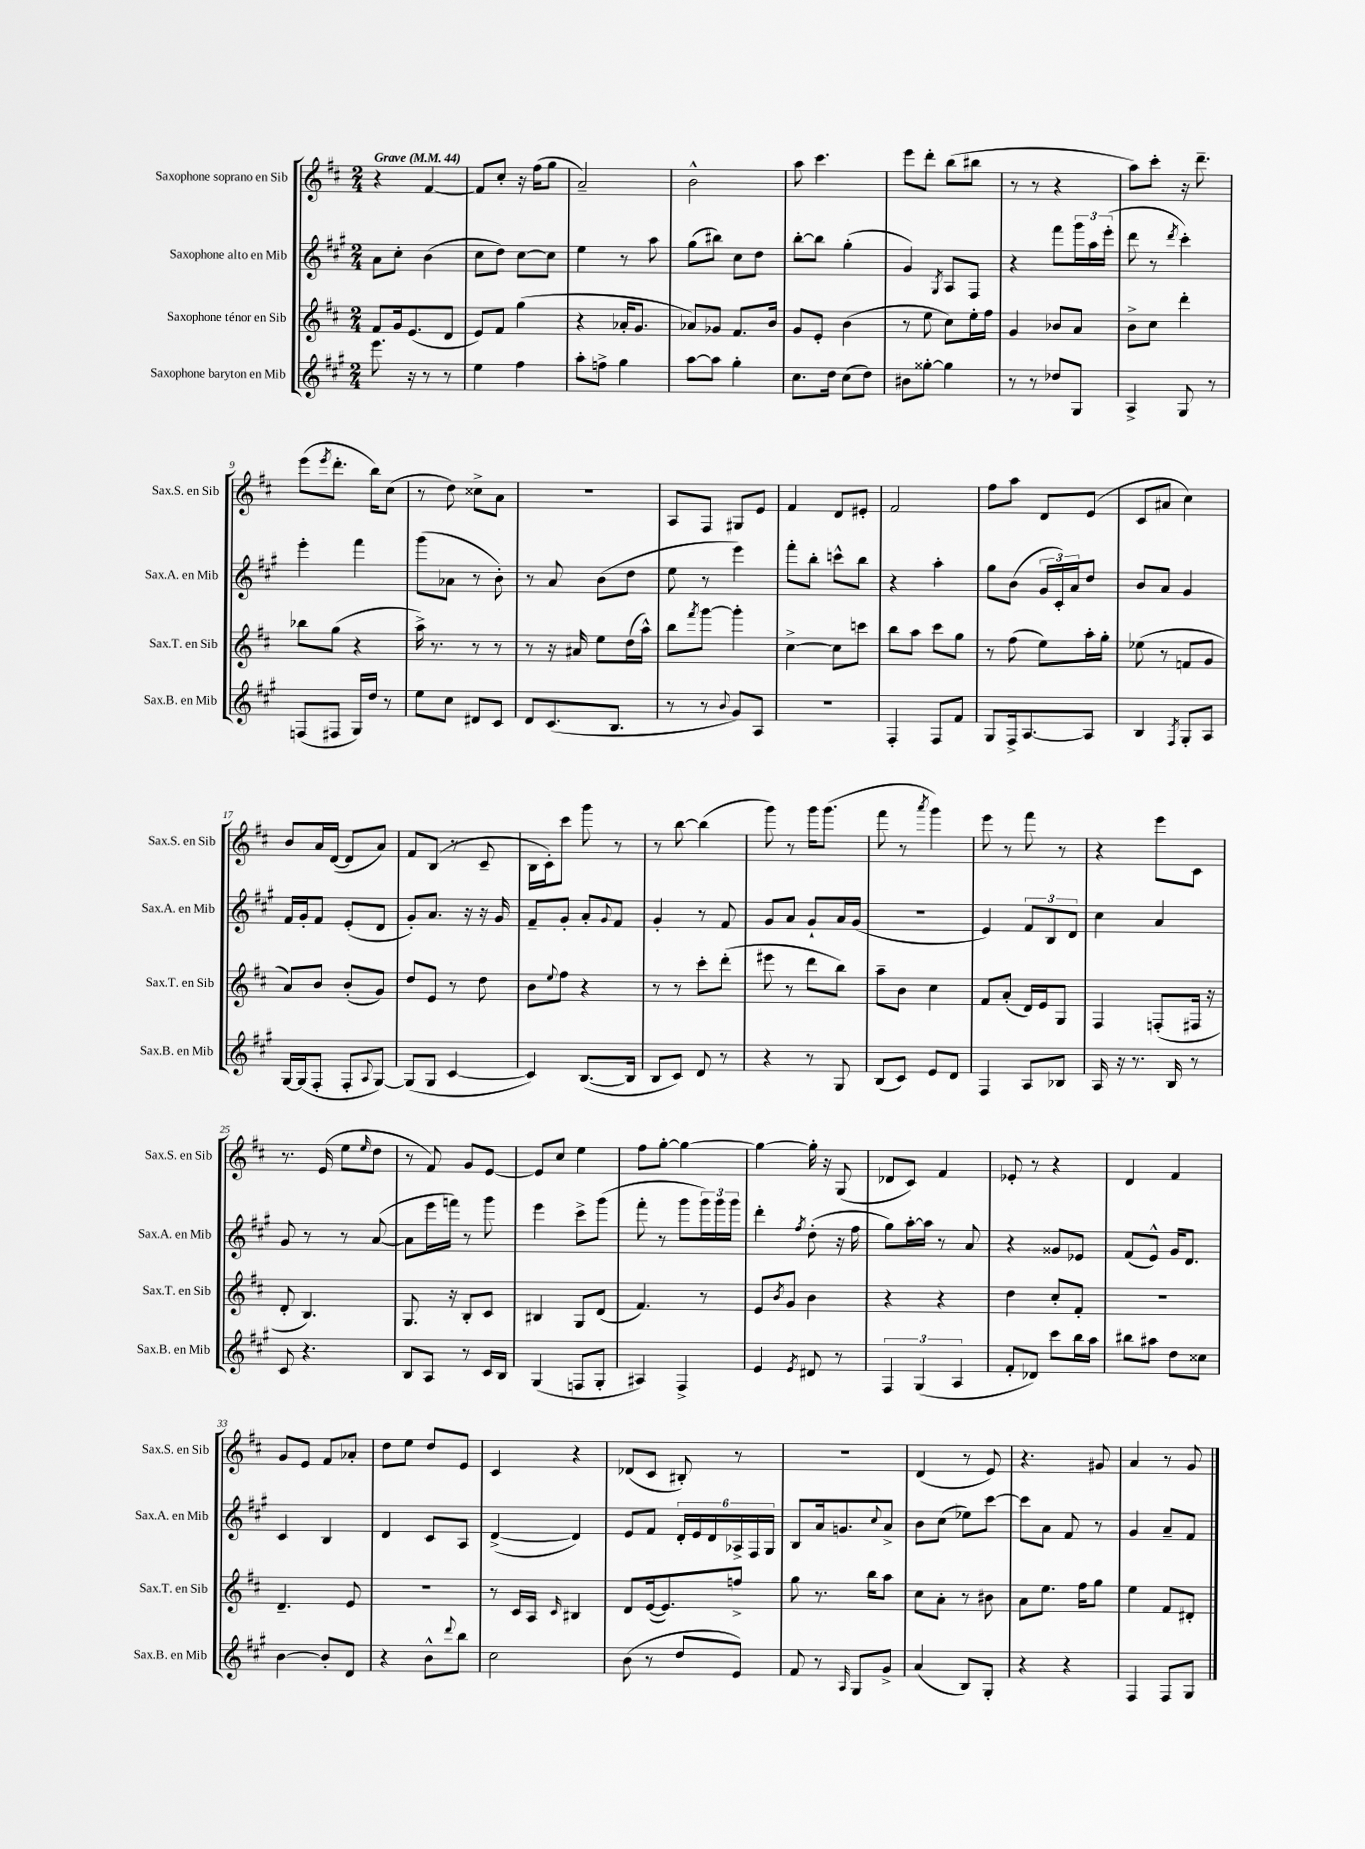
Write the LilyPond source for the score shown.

<<
\new StaffGroup <<
\new Staff = "s0" \with { instrumentName = "Saxophone soprano en Sib" shortInstrumentName = "Sax.S. en Sib" } {
    \clef treble \key d \major \numericTimeSignature \time 2/4 \tempo "Grave" 4 = 44
    r4 fis'4~ |
    fis'8 cis''8-. r16 fis''16( g''8 |
    a'2--) |
    b'2-^ |
    a''8 cis'''4. |
    e'''8 d'''8-. b''8( bis''8 |
    r8 r8 r4 |
    a''8) cis'''8-. r16 d'''8.-- |
    e'''8( \acciaccatura { e'''8 } d'''8.-. b''16) cis''8( |
    r8 d''8) cisis''8-> a'8 |
    R2 |
    a8 fis8 gis8 e'8 |
    fis'4 d'8 eis'8-. |
    fis'2 |
    fis''8 a''8 d'8 e'8( |
    cis'8 ais'8 cis''4) |
    b'8 a'16 d'16~( d'8 a'8) |
    fis'8 b8( r8 cis'8-- |
    b16 cis'16-.) cis'''8 g'''8 r8 |
    r8 b''8~ b''4( |
    g'''8) r8 g'''16 g'''8.( |
    fis'''8 r8 \acciaccatura { a'''8 } g'''4) |
    e'''8 r8 fis'''8 r8 |
    r4 e'''8 cis'8 |
    r8. e'16( e''8 \grace { e''16 } d''8 |
    r8 fis'8) g'8 e'8~ |
    e'8 cis''8 e''4 |
    fis''8 g''8~-. g''4~ |
    g''4~ g''16-. r16 g8( |
    des'8 cis'8) fis'4 |
    ees'8-. r8 r4 |
    d'4 fis'4 |
    g'8 e'8 fis'8 aes'8-. |
    d''8 e''8 d''8 e'8 |
    cis'4 r4 |
    des'8( cis'8 bis8-.) r8 |
    R2 |
    d'4( r8 e'8) |
    r4. gis'8 |
    a'4 r8 g'8 \bar "|." |
}
\new Staff = "s1" \with { instrumentName = "Saxophone alto en Mib" shortInstrumentName = "Sax.A. en Mib" } {
    \clef treble \key a \major \numericTimeSignature \time 2/4
    a'8 cis''8-. b'4( |
    cis''8 d''8) cis''8~ cis''8 |
    e''4 r8 a''8 |
    gis''8( bis''8) cis''8 d''8 |
    b''8~-. b''8 gis''4-.( |
    gis'4) \acciaccatura { gis8 } a8 fis8 |
    r4 fis'''8 \tuplet 3/2 { gis'''16 a''16 e'''16-.( } |
    d'''8 r8 \acciaccatura { d'''8 } cis'''4-.) |
    e'''4-. fis'''4 |
    gis'''8( aes'8 r8 b'8-.) |
    r8 a'8 b'8( d''8 |
    e''8 r8 e'''4) |
    fis'''8-. b''8-. c'''8-^ b''8 |
    r4 a''4-. |
    gis''8 b'8( \tuplet 3/2 { gis'16 cis'16-.) a'16 } d''8 |
    b'8 a'8 gis'4 |
    fis'16 gis'16-. fis'8 e'8-.( d'8 |
    gis'8-.) a'8. r16 r16 gis'16 |
    fis'8-- gis'8-. a'8-. \appoggiatura { gis'8 } fis'8 |
    gis'4-. r8 fis'8 |
    gis'8 a'8 gis'8-! a'16 gis'16( |
    R2 |
    e'4) \tuplet 3/2 { fis'8 b8 d'8 } |
    cis''4 a'4 |
    gis'8 r8 r8 a'8~( |
    a'8 e'''16 f'''16) r8 gis'''8 |
    e'''4 cis'''8-> gis'''8( |
    fis'''8-. r8 gis'''8 \tuplet 3/2 { gis'''16) gis'''16 gis'''16 } |
    d'''4-. \acciaccatura { fis''8 } d''8-.( r16 fis''16 |
    gis''8) a''16~-. a''16 r8 a'8 |
    r4 gisis'8 ees'8 |
    fis'8( e'8-^) gis'16 d'8. |
    cis'4 b4 |
    d'4 cis'8 a8 |
    d'4~->( d'4) |
    e'8 fis'8 \tuplet 6/4 { d'16-. e'16 d'16 aes16-> fis16 gis16 } |
    b8 a'16 g'8. \appoggiatura { cis''8 } a'8-> |
    b'8 cis''8( ees''8) cis'''8~ |
    cis'''8 a'8 fis'8 r8 |
    gis'4 a'8-- fis'8 \bar "|." |
}
\new Staff = "s2" \with { instrumentName = "Saxophone ténor en Sib" shortInstrumentName = "Sax.T. en Sib" } {
    \clef treble \key d \major \numericTimeSignature \time 2/4
    fis'8 g'16 e'8.( d'8 |
    e'8) fis'8 g''4( |
    r4 aes'16-. g'8. |
    aes'8) ges'8 fis'8. b'16 |
    g'8 e'8-. b'4( |
    r8 e''8 cis''8) e''16-. fis''16 |
    g'4 bes'8 a'8 |
    b'8-> cis''8 d'''4-. |
    bes''8 g''8( r4 |
    a''16->) r8. r8 r8 |
    r8 r16 ais'16 e''8 d''16( a''16-^) |
    b''8 \acciaccatura { fis'''8 } g'''8~ g'''4-. |
    cis''4~-> cis''8 c'''8 |
    b''8 a''8 cis'''8 g''8 |
    r8 fis''8( e''8) a''16-. g''16-. |
    ees''8( r8 f'8 g'8 |
    a'8) b'8 b'8-.( g'8) |
    d''8 e'8 r8 d''8 |
    b'8 \appoggiatura { e''8 } fis''8 r4 |
    r8 r8 cis'''8-. d'''8-.( |
    eis'''8 r8 d'''8 b''8) |
    a''8-- b'8 cis''4 |
    fis'8 a'8-.( d'16) e'16 g8 |
    fis4 f8-.( fis16 r16 |
    d'8-. b4.) |
    g8. r16 b8-. cis'8 |
    bis4 g8 d'8( |
    fis'4.) r8 |
    e'8 \acciaccatura { b'8 } g'8 b'4 |
    r4 r4 |
    d''4 cis''8-. fis'8-. |
    r2 |
    d'4.-- e'8 |
    R2 |
    r8 cis'16 a16 \grace { cis'16 } bis4 |
    d'8 e'16~( e'8.) f''8-> |
    g''8 r8. b''16 a''8 |
    cis''8 a'8-. r8 bis'8 |
    a'8 e''8. fis''16 g''8 |
    e''4 fis'8 dis'8-. \bar "|." |
}
\new Staff = "s3" \with { instrumentName = "Saxophone baryton en Mib" shortInstrumentName = "Sax.B. en Mib" } {
    \clef treble \key a \major \numericTimeSignature \time 2/4
    e'''8. r16 r8 r8 |
    e''4 fis''4 |
    a''8-. f''8-> gis''4 |
    a''8~ a''8 gis''4-. |
    cis''8. d''16 cis''8( d''8) |
    bis'8 gisis''8~-. gisis''4 |
    r8 r8 des''8 gis8 |
    a4-> gis8 r8 |
    f8( fis8 gis16) d''16 r8 |
    e''8 cis''8 dis'8 cis'8 |
    d'8 cis'8.( b8. |
    r8 r8 \appoggiatura { b'8 } gis'8) a8 |
    R2 |
    fis4-. fis8 fis'8 |
    gis8 fis16-> a8.~ a8 |
    b4 \acciaccatura { fis8 } gis8-. a8 |
    gis16~ gis16( fis8-. fis8-. \appoggiatura { a8 } gis8~) |
    gis8( gis8 cis'4~ |
    cis'4) b8.~( b16 |
    b8 cis'8) d'8 r8 |
    r4 r8 gis8 |
    b8( cis'8) e'8 d'8 |
    fis4 a8 bes8 |
    a16 r16 r8. b16 r8 |
    cis'8 r4. |
    b8 a8 r8 cis'16 b16 |
    gis4( f8 gis8-. |
    ais4) fis4-> |
    e'4 \acciaccatura { e'8 } dis'8 r8 |
    \tuplet 3/2 { fis4 gis4( a4 } |
    fis'8-. des'8) cis'''8 b''16 a''16 |
    bis''8 ais''8 d''8 cisis''8 |
    b'4~ b'8-. d'8 |
    r4 b'8-^ \appoggiatura { d'''8 } b''8 |
    cis''2 |
    b'8( r8 d''8 e'8) |
    fis'8 r8 \grace { a16 } gis8 gis'8-> |
    a'4( b8) gis8-. |
    r4 r4 |
    fis4 fis8 gis8 \bar "|." |
}
>>
>>
